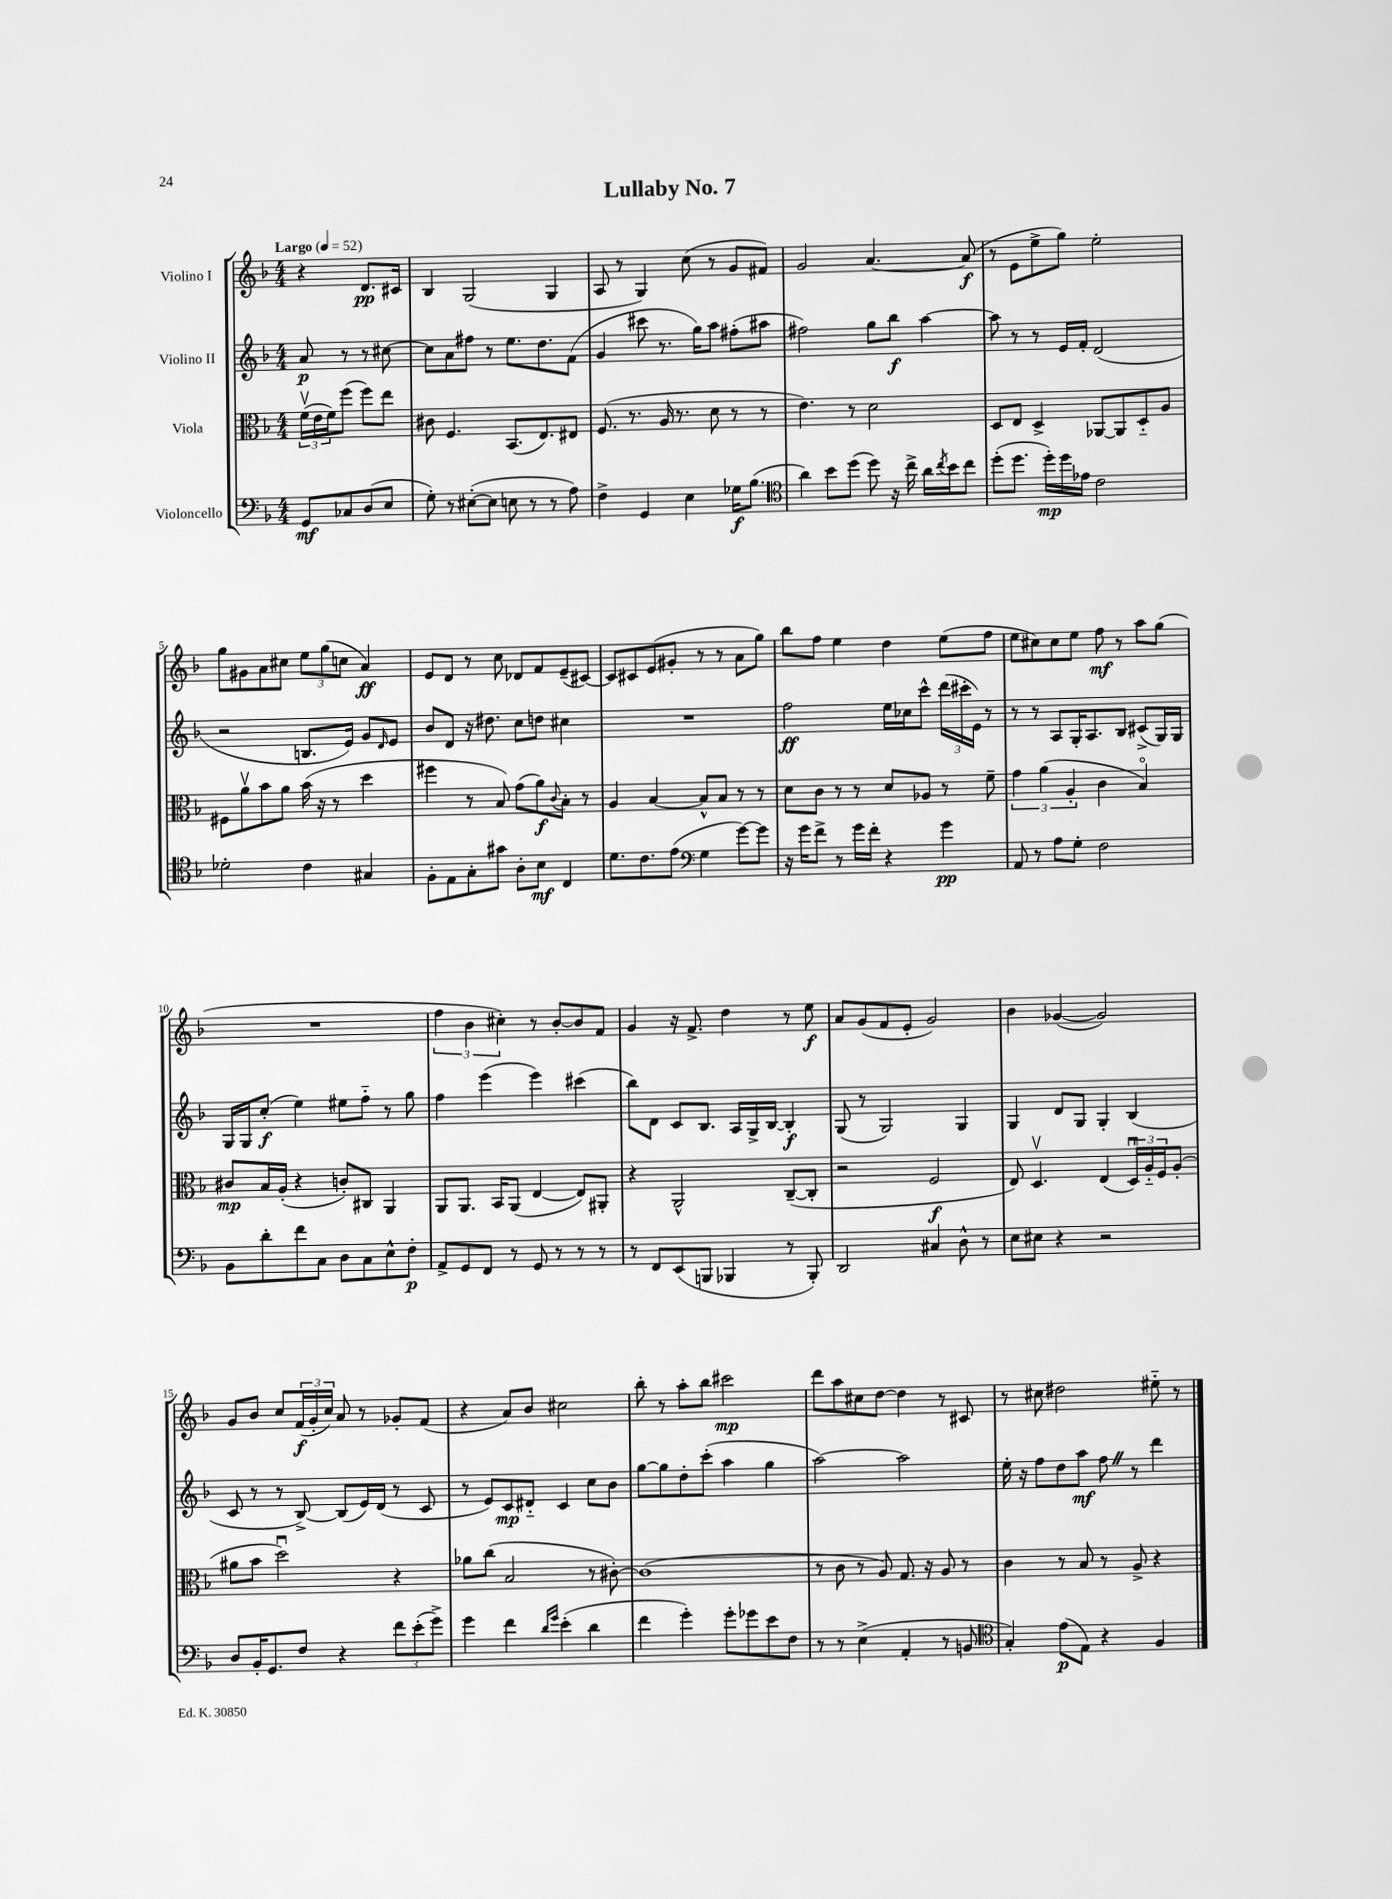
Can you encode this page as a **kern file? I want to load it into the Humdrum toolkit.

**kern	**kern	**kern	**kern
*staff4	*staff3	*staff2	*staff1
*clefF4	*clefC3	*clefG2	*clefG2
*k[b-]	*k[b-]	*k[b-]	*k[b-]
*M4/4	*M4/4	*M4/4	*M4/4
*MM52	*MM52	*MM52	*MM52
8GG/L	(24fv\LL	8a/	4r
.	24e\	.	.
.	24f\J)	.	.
8C-/	(8ff\J	8r	.
(8D/	8ff\L)	8r	8.d/L
8E/J	8ee\J	[8cc#\	.
.	.	.	16c#/Jk
=	=	=	=
8G'\)	8c#\	8cc#\]L	4B-/
8r	4.F/	8a\	.
([8E#'\L	.	8ff#\J	(2G/
8E#\]J	.	8r	.
8E\	(8.BB-/L	8.ee\L	.
8r	.	.	.
.	8.E/)	8.dd\	.
8r	.	.	4G/
8A\)	8E#/J	(8f\J	.
=	=	=	=
4F^\	(8.F/	4g/	8A/
.	.	.	8r
.	8.r	.	.
4GG/	.	8ccc#\	4G/)
.	16A/	8.r	.
.	8.r	.	.
4E\	.	.	(8cc\
.	.	16gg\LK)	.
.	8d\	8aa\J	8r
16G-\LK	8r	(8ff#'\L	8g/L
(8.B-\J	.	.	.
.	8r	8aa#\J	8f#/J)
=	=	=	=
*clefC4	*	*	*
4a\)	4.e\)	2ff#\)	2g/
8b-\L	.	.	.
(8dd\J	8r	.	.
8dd\)	2d\	8gg\L	[4.a/
16r	.	8bb-\J	.
16cc^\	.	.	.
16a\LL	.	[4aa\	.
8qcc/	.	.	.
16b-\J	.	.	.
8cc\J	.	.	(8a/]
=	=	=	=
(8dd'\L	8D/L	8aa\]	8r
8.dd\J	8E/J	8r	8e\L
.	4D^/	8r	8ee^\
16dd'\LL)	.	.	.
16dd\	.	16e/LL	8gg\J)
16e-\JJ	.	16f'/JJ	.
2c\	[8AA-/L	(2d/	2ee'\
.	8AA-/]	.	.
.	8D'~/	.	.
.	8A/J	.	.
=	=	=	=
2d-'\	8F#\L	2r	8gg\L
.	8av\	.	8g#\
.	8b-\	.	8a\
.	8a\J	.	8cc#\J
4c\	(16b-\	8.B/L	12ee\L
.	16r	.	.
.	.	.	(12gg\
.	8r	.	.
.	.	.	12cc\J
.	.	16e/Jk)	.
4G#/	4dd\	8g/L	4a/)
.	.	16qqd/	.
.	.	8e/J	.
=	=	=	=
8F'\L	4ff#\	8b-/L	8e/L
8E\	.	8d/J	8d/J
8G'\	8r	16r	8r
.	.	8.dd#\	.
8g#\J	8B-/)	.	8cc\
8A'\L	(8g\L	8cc\L	8d-/L
8B-\J	8a\)	8dd\J	8f/
.	8qqc/	.	.
4C/	8B-'\J	4cc#\	(8e~/
.	8r	.	[8c#/J)
=	=	=	=
8.d\L	4A/	1r	8c#/]L
.	.	.	8c#/
8.c\	.	.	.
.	[4B-/	.	(8e/
(8e\J	.	.	8g#'/J
*clefF4	*	*	*
4G\	8B-^^/]L	.	8r
.	8B-/J	.	8r
[8g\L)	8r	.	8a\L
8g\]J	8r	.	8gg\J)
=	=	=	=
16r	8d\L	2ff\	8bb-\L
16g\LK	.	.	.
8f^\J	8c\J	.	8ff\J
8r	8r	.	4ee\
16g\LL	8r	.	.
16f'\JJ	.	.	.
4r	8d/L	16ee\LL	4dd\
.	.	16cc-\J	.
.	8A-/J	8ccc^^\J	.
4g\	8r	(24ddd\LL	(8ee\L
.	.	24ccc#'\	.
.	.	24e\JJ)	.
.	8f~\	8r	8ff\J
=	=	=	=
8AA/	6g\	8r	8ee\L
8r	.	8r	8cc#\)
.	(6a\	.	.
8A\L	.	8A/L	8cc#\
.	6A'/	.	.
8G'\J	.	16G'/K	8ee\J
.	.	8.A/	.
2F\	4c\	.	8ff\
.	.	8B-/J	8r
.	4B-o/)	(8c#^/L	8aa\L
.	.	16G/L)	(8gg\J
.	.	16G/JJ	.
=	=	=	=
8BB-\L	8c#/L	16G/LL	1r
.	.	16G/J	.
8d'\	16B-/L	(8cc'/J	.
.	(16A'/JJ	.	.
8f\	4r	4ee\)	.
8C\J	.	.	.
8D\L	8c'/L)	8ee#\L	.
8C\	8C#/J	8ff'~\J	.
8E^^\	4AA/	8r	.
8F'\J	.	8gg\	.
=	=	=	=
8AA^/L	8AA/L	4ff\	6ff\
8GG/	8.AA/J	.	.
.	.	.	6b-\
8FF/J	.	(4eee\	.
.	16BB-/LK	.	.
.	.	.	6cc#'\)
8r	(8AA/J	.	.
8GG/	[4E/	4eee\)	8r
8r	.	.	[8b-'/L
8r	8E/]L)	(4ccc#\	8b-/]
8r	8AA#'/J	.	8f/J
=	=	=	=
8r	4r	8bb-\L)	4g/
8FF/L	.	8d\J	.
(8EE/	2AA^^/	8c/L	16r
.	.	.	8.f^/
8BBB/J	.	8.B-/J	.
4BBB-/	.	.	4dd\
.	.	16A/LL	.
.	.	16G^/	.
.	.	[16B-/JJ	.
8r	([8C~/L	4B-'/]	8r
8BBB-'/)	8C'/]J	.	8ee\
=	=	=	=
2DD/	2r	(8G/	8a/L
.	.	8r	(8g/
.	.	2G/)	8f/
.	.	.	8e'/J
4C#/	2F/	.	2g/)
8D^^\	.	4G/	.
8r	.	.	.
=	=	=	=
8E\L	8E/)	4G/	4b-\
8E#\J	4.Dv/	.	.
4r	.	8d/L	([4g-/
.	.	8G/J	.
2r	(4E/	4G'/	2g-/])
.	24Du/LL)	(4B-/	.
.	24A'~/	.	.
.	24F/J	.	.
.	(8A'/J	.	.
=	=	=	=
8D/L	8a#\L	8c/	8g/L
16BB-'/K	8b-\J	8r	8b-/J
8.GG/	.	.	.
.	2ddu\)	8r	8cc/L
8F/J	.	[8B-^/)	(24f/L
.	.	.	24g'/
.	.	.	24cc/JJ)
4r	.	(8B-/]L	8a/
.	.	16e/L)	8r
.	.	(16d/JJ	.
12f\L	4r	8r	8g-'/L
(12e'\	.	.	.
.	.	8c/	(8f/J
12g^\J)	.	.	.
=	=	=	=
4g\	8a-\L	8r	4r
.	(8cc\J	8e/L)	.
4f\	2B-/	8c/	8a/L)
.	.	8d#'~/J	8b-/J
16qqd/LL	.	.	.
16qqg/JJ	.	.	.
(4e'\	.	4c/	2cc#\
4d\	8r	8cc\L	.
.	[8c#'\)	8b-\J	.
=	=	=	=
4f\	(1c#]	[8gg\L	8bb-'\
.	.	8gg\]	8r
4g'\)	.	8dd'\	8aa'\L
.	.	(8ccc'\J	8bb-\J
8g'\L	.	4aa\	2ccc#\
8g-\	.	.	.
8e\	.	4gg\	.
8F\J	.	.	.
=	=	=	=
8r	8r	[2aa\)	8ddd\L
8r	8c\	.	8aa\
(4E^\	8r	.	8cc#\
.	8A/)	.	[8dd\J
4AA'/	8.G/	2aa\]	4dd\]
.	16r	.	.
8r	8A/	.	8r
8BB/	8r	.	8c#/
=	=	=	=
*clefC4	*	*	*
4G'/)	4c\	16ee'\	8r
.	.	16r	.
.	.	8ff\L	8cc#\
(8e\L	8r	8dd\	2dd#\
8E\J)	8B-/	8aa\J	.
4r	8r	8ff\	.
.	8A^/	8r	.
4F/	4r	4ddd\	8ee#'~\
.	.	.	8r
==	==	==	==
*-	*-	*-	*-
